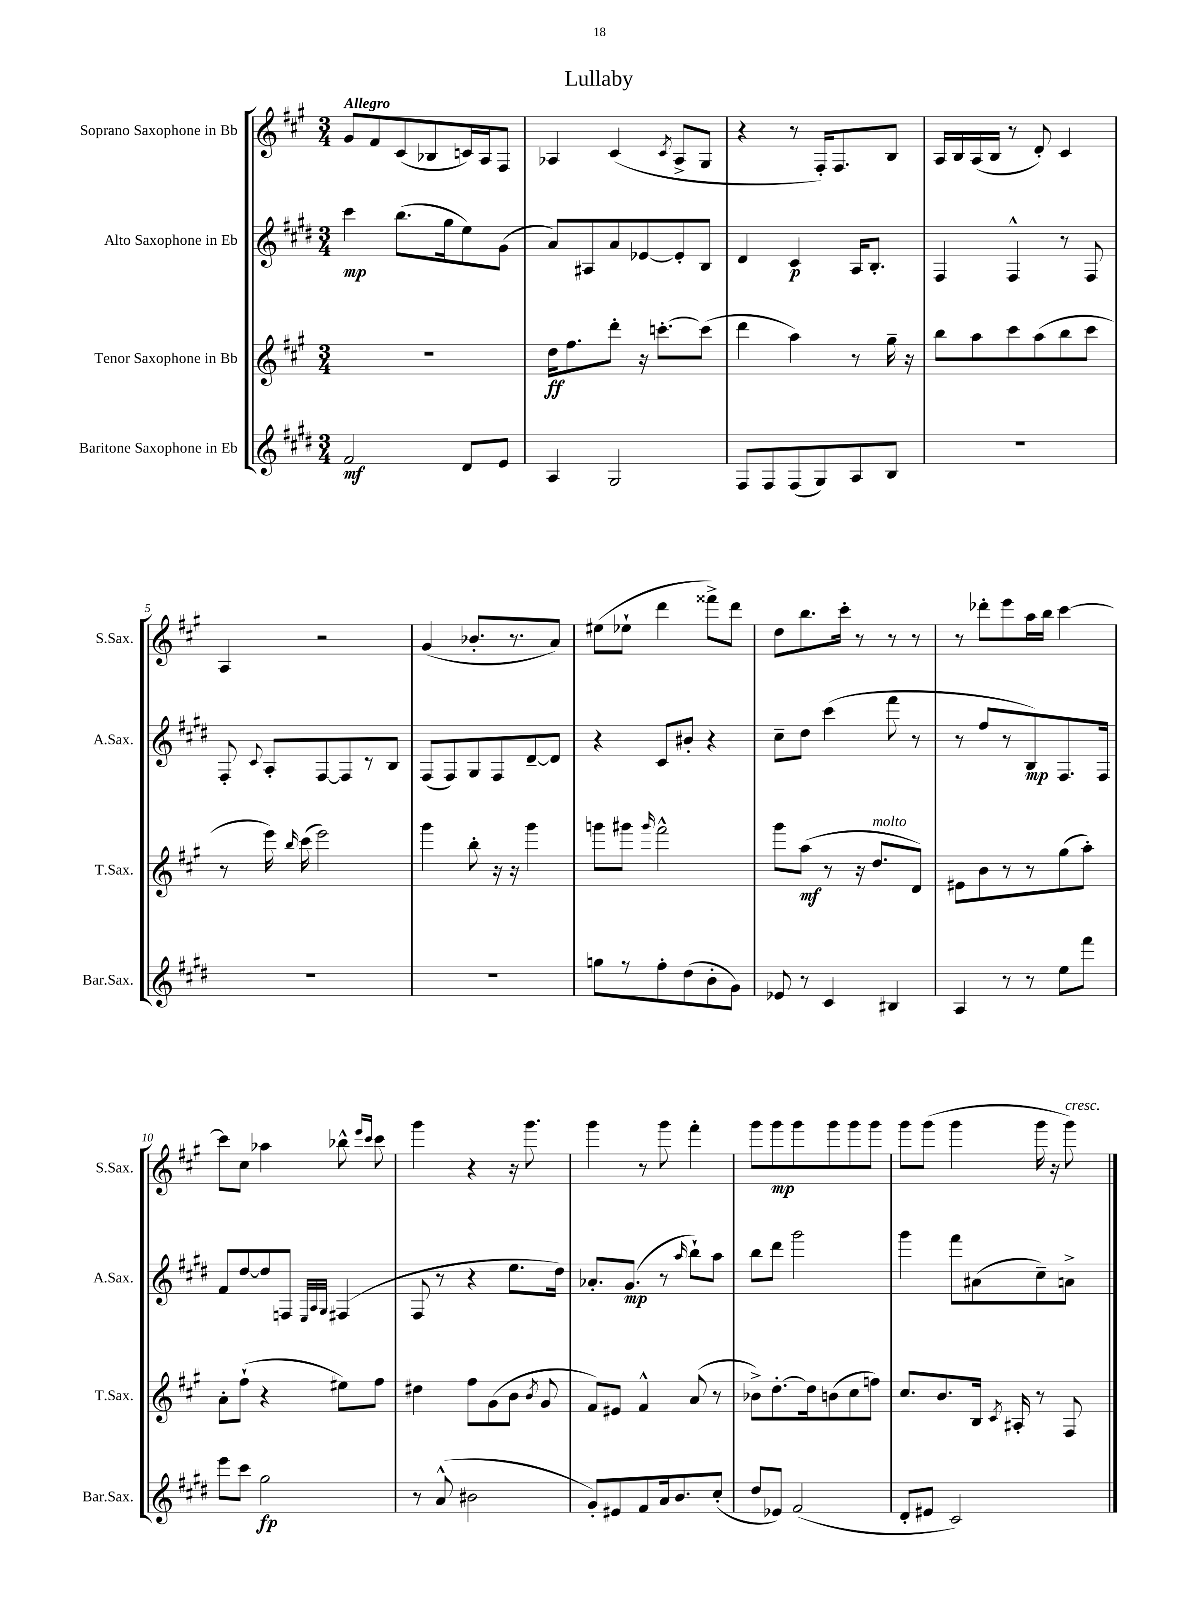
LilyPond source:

\header { title = "Lullaby" }
<<
\new StaffGroup <<
\new Staff = "s0" \with { instrumentName = "Soprano Saxophone in Bb" shortInstrumentName = "S.Sax." } {
    \clef treble \key a \major \numericTimeSignature \time 3/4 \tempo "Allegro"
    \autoBeamOff gis'8[ fis'8 cis'8( bes8 c'16) a16 fis8] |
    aes4 cis'4( \acciaccatura { cis'8 } aes8[-> gis8] |
    r4 r8 fis16[-.) fis8. b8] |
    a16[ b16 a16( b16] r8 d'8-.) cis'4 |
    a4 r2 |
    gis'4( bes'8.[-. r8. a'8]) |
    eis''8[( ees''8]-! d'''4 fisis'''8[->) d'''8] |
    d''8[ b''8. cis'''16]-. r8 r8 r8 |
    r8 des'''8[-. e'''8 a''16 b''16] cis'''4~ |
    cis'''8[ cis''8] aes''4 bes''8-^ \grace { e'''16[ cis'''16] } cis'''8 |
    gis'''4 r4 r16 gis'''8. |
    gis'''4 r8 gis'''8 fis'''4-. |
    gis'''8[ gis'''8\mp gis'''8 gis'''8 gis'''8 gis'''8] |
    gis'''8[ gis'''8]( gis'''4 gis'''16 r16 gis'''8^\markup { \italic "cresc." }) \bar "|." |
}
\new Staff = "s1" \with { instrumentName = "Alto Saxophone in Eb" shortInstrumentName = "A.Sax." } {
    \clef treble \key e \major \numericTimeSignature \time 3/4
    \autoBeamOff cis'''4\mp b''8.[( gis''16 e''8) gis'8]( |
    a'8[) ais8 a'8 ees'8~ ees'8-. b8] |
    dis'4 cis'4\p a16[ b8.]-. |
    fis4 fis4-^ r8 fis8 |
    fis8-. \appoggiatura { cis'8 } a8[-. fis8~ fis8 r8 b8] |
    fis8[( fis8) gis8 fis8 dis'8~-- dis'8] |
    r4 cis'8[ bis'8]-. r4 |
    cis''8[-- dis''8] cis'''4( fis'''8 r8 |
    r8 fis''8[ r8 b8\mp) fis8. fis16] |
    fis'8[ dis''8~ dis''8 f8] \grace { e32[ a32 gis32] } fis4( |
    fis8 r8 r4 e''8.[ dis''16]) |
    aes'8.[-. gis'8.]\mp( r8 \grace { a''16 } b''8[-!) a''8] |
    b''8[ dis'''8] gis'''2 |
    gis'''4 fis'''8[ ais'8( cis''8--) a'8]-> \bar "|." |
}
\new Staff = "s2" \with { instrumentName = "Tenor Saxophone in Bb" shortInstrumentName = "T.Sax." } {
    \clef treble \key a \major \numericTimeSignature \time 3/4
    \autoBeamOff R2. |
    d''16[\ff fis''8. d'''8]-. r16 c'''8.[~-. c'''8]( |
    d'''4 a''4) r8 gis''16-- r16 |
    b''8[ a''8 cis'''8 a''8( b''8 cis'''8] |
    r8 e'''16) \grace { b''16 } cis'''16( e'''2) |
    gis'''4 b''8-. r16 r16 gis'''4 |
    g'''8[ gis'''8] \grace { gis'''16 } fis'''2-^ |
    gis'''8[ a''8]\mf( r8 r16 d''8.[^\markup { \italic "molto" } d'8]) |
    eis'8[ b'8 r8 r8 gis''8( a''8]-.) |
    a'8[-. fis''8]-!( r4 eis''8[) fis''8] |
    dis''4 fis''8[ gis'8( b'8] \acciaccatura { b'8 } gis'8 |
    fis'8[) eis'8] fis'4-^ a'8( r8 |
    bes'8[->) d''8.~-. d''16 b'8( cis''8 f''8]) |
    cis''8.[ b'8. b16] \acciaccatura { cis'8 } ais16-. r8 fis8 \bar "|." |
}
\new Staff = "s3" \with { instrumentName = "Baritone Saxophone in Eb" shortInstrumentName = "Bar.Sax." } {
    \clef treble \key e \major \numericTimeSignature \time 3/4
    \autoBeamOff fis'2\mf dis'8[ e'8] |
    a4 gis2 |
    fis8[ fis8 fis8( gis8) a8 b8] |
    R2. |
    R2. |
    R2. |
    g''8[ r8 fis''8-. dis''8( b'8-. gis'8]) |
    ees'8 r8 cis'4 bis4 |
    a4 r8 r8 e''8[ fis'''8] |
    e'''8[ cis'''8] gis''2\fp |
    r8 a'8-^( bis'2 |
    gis'8[-.) eis'8 fis'8 a'16 b'8. cis''8]-.( |
    dis''8[ ees'8]) fis'2( |
    dis'8[-. eis'8] cis'2) \bar "|." |
}
>>
>>
